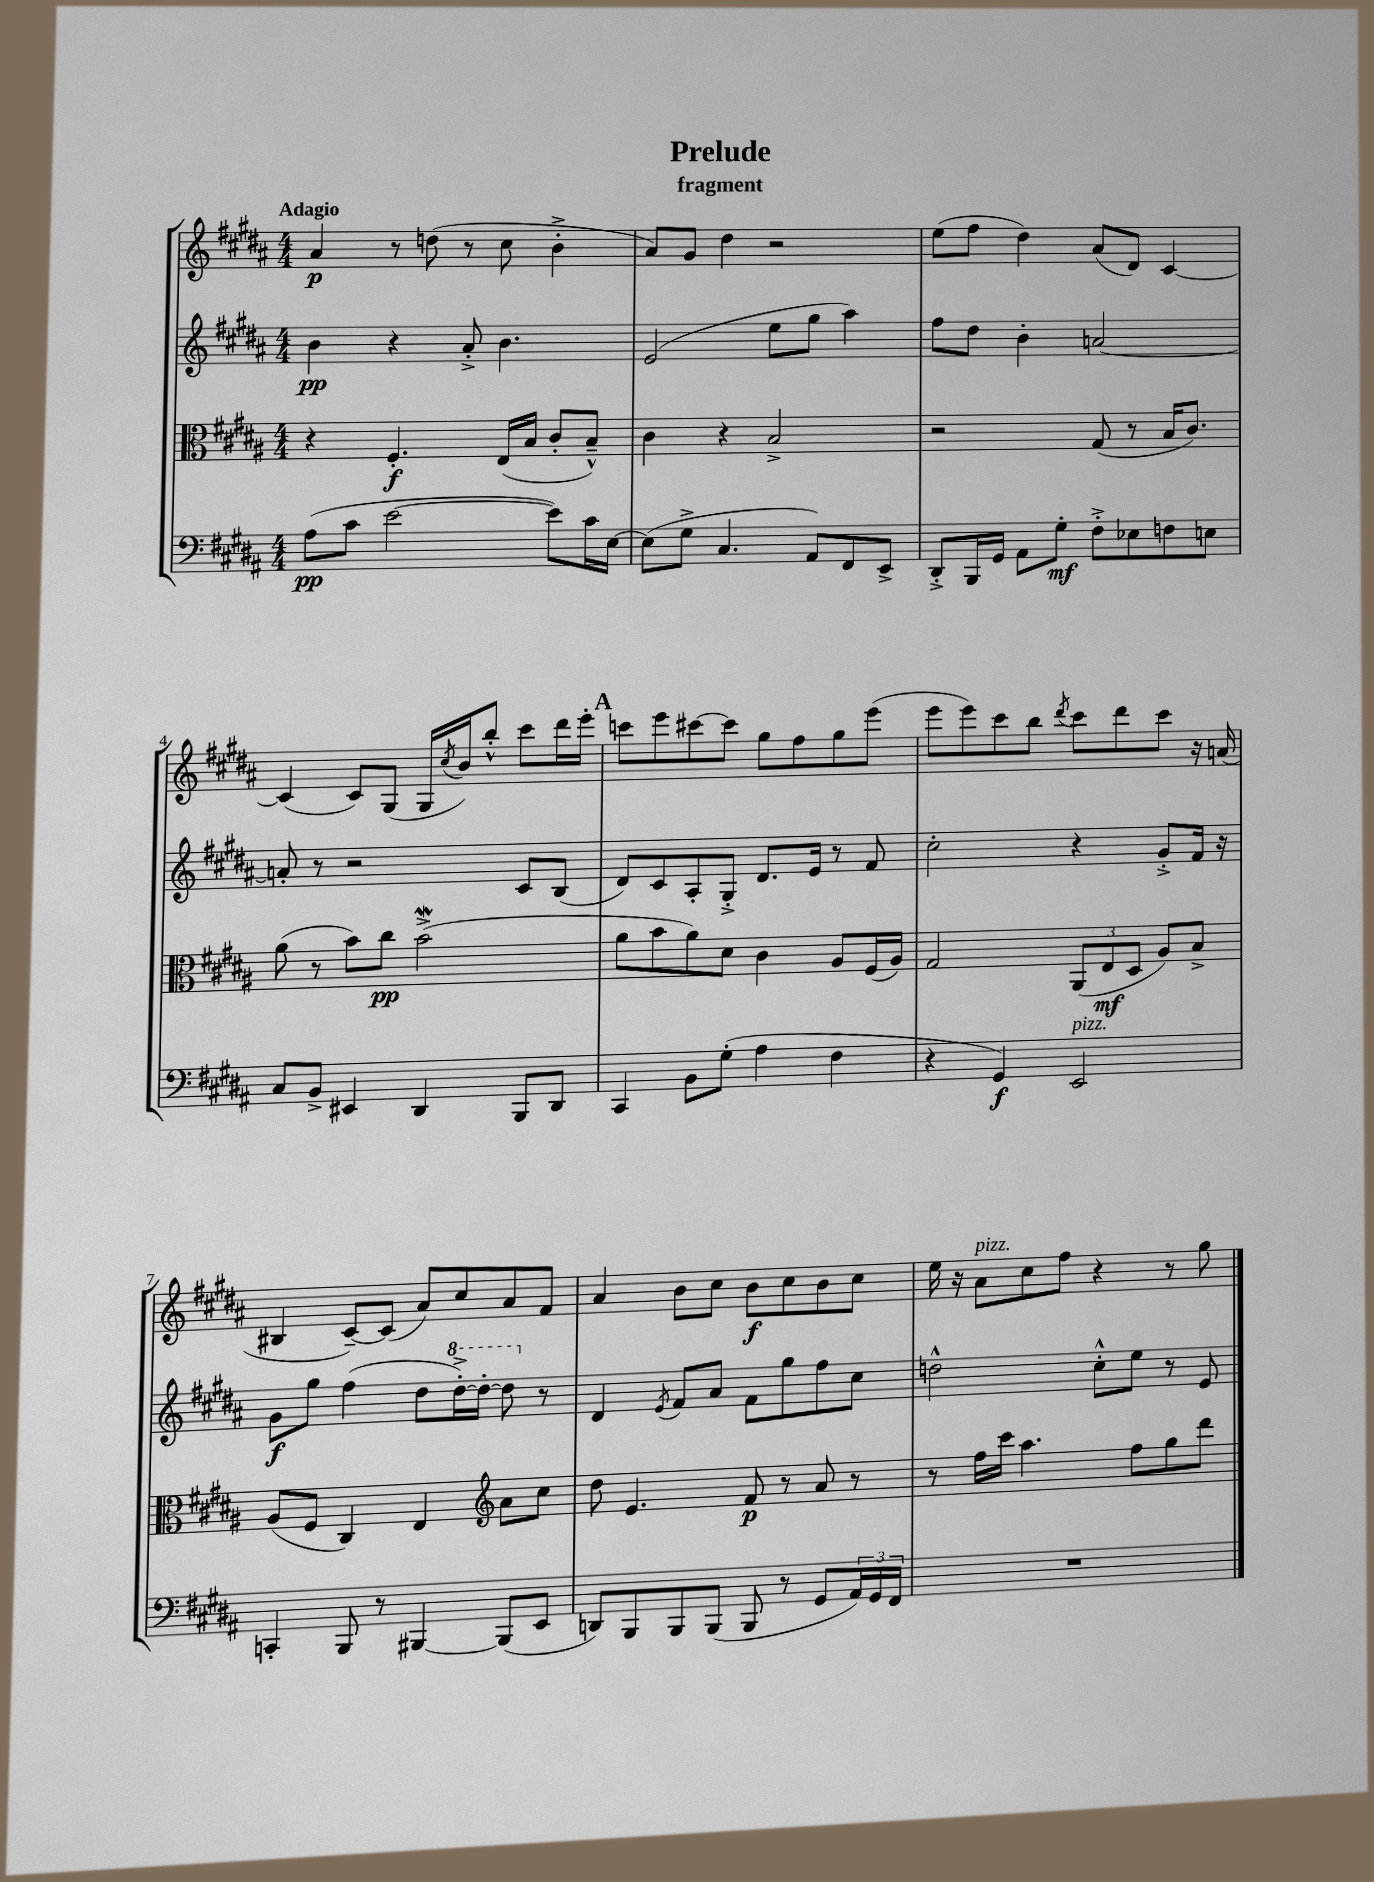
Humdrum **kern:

**kern	**dynam	**kern	**dynam	**kern	**dynam	**kern	**dynam
*part4	*part4	*part3	*part3	*part2	*part2	*part1	*part1
*staff4	*staff4	*staff3	*staff3	*staff2	*staff2	*staff1	*staff1
*clefF4	*	*clefC3	*	*clefG2	*	*clefG2	*
*k[f#c#g#d#a#]	*	*k[f#c#g#d#a#]	*	*k[f#c#g#d#a#]	*	*k[f#c#g#d#a#]	*
*M4/4	*	*M4/4	*	*M4/4	*	*M4/4	*
=1	=1	=1	=1	=1	=1	=1	=1
!	!	!	!	!	!	!LO:TX:a:B:t=Adagio	!
(8A#\L	pp	4r	.	4b\	pp	4a#/	p
8c#\J	.	.	.	.	.	.	.
[2e\	.	4.F#'/	f	4r	.	8r	.
.	.	.	.	.	.	(8ddn\	.
.	.	.	.	8a#'^/	.	8r	.
.	.	(16E/LL	.	4.b\	.	8cc#\	.
.	.	16B/JJ	.	.	.	.	.
8e\L])	.	8c#'/L	.	.	.	4b'^\	.
16c#\L	.	8B~^^/J)	.	.	.	.	.
[16E\JJ	.	.	.	.	.	.	.
=2	=2	=2	=2	=2	=2	=2	=2
(8E\L]	.	4c#\	.	(2e/	.	8a#/L)	.
8G#^\J	.	.	.	.	.	8g#/J	.
4.C#/	.	4r	.	.	.	4dd#\	.
.	.	2B^/	.	8ee\L	.	2r	.
8AA#/L)	.	.	.	8gg#\J	.	.	.
8FF#/	.	.	.	4aa#\)	.	.	.
8EE^/J	.	.	.	.	.	.	.
=3	=3	=3	=3	=3	=3	=3	=3
8DD#'^/L	.	2r	.	8ff#\L	.	(8ee\L	.
16BBB/L	.	.	.	8dd#\J	.	8ff#\J	.
16GG#/JJ	.	.	.	.	.	.	.
8AA#\L	.	.	.	4b'\	.	4dd#\)	.
8G#'\J	mf	.	.	.	.	.	.
8F#'^\L	.	(8G#/	.	[2an/	.	(8a#/L	.
8E-X\	.	8r	.	.	.	8d#/J)	.
8Fn\	.	16B/KL	.	.	.	[4c#/	.
.	.	8.c#/J)	.	.	.	.	.
8En\J	.	.	.	.	.	.	.
!!LO:LB:g=z
=4	=4	=4	=4	=4	=4	=4	=4
8C#/L	.	(8a#\	.	8an'/]	.	(4c#/]	.
8BB^/J	.	8r	.	8r	.	.	.
4EE#X/	.	8b\L)	.	2r	.	8c#/L)	.
.	.	8cc#\J	pp	.	.	(8G#/J	.
4DD#/	.	(2bw^\	.	.	.	16G#/LL	.
.	.	.	.	.	.	8qcc#/	.
.	.	.	.	.	.	16b/J)	.
.	.	.	.	.	.	8bb'^^/J	.
8BBB/L	.	.	.	8c#/L	.	8ccc#\L	.
8DD#/J	.	.	.	(8B/J	.	16ddd#\L	.
.	.	.	.	.	.	16eee'\JJ	.
!!LO:REH:place=s1:t=A
=5	=5	=5	=5	=5	=5	=5	=5
4CC#/	.	8a#\L	.	8d#/L)	.	8cccn\L	.
.	.	8b\	.	8c#/	.	8eee\	.
8BB\L	.	8a#\)	.	8A#'/	.	[8ccc#X\	.
(8G#'\J	.	8d#\J	.	8G#'^/J	.	8ccc#\J]	.
4A#\	.	4c#\	.	8.d#/L	.	8gg#\L	.
.	.	.	.	.	.	8ff#\	.
.	.	.	.	16e/Jk	.	.	.
4F#\	.	8A#/L	.	8r	.	8gg#\	.
.	.	(16F#/L	.	8f#/	.	(8eee\J	.
.	.	16A#/JJ)	.	.	.	.	.
=6	=6	=6	=6	=6	=6	=6	=6
4r	.	2G#/	.	2cc#'\	.	8eee\L	.
.	.	.	.	.	.	8eee\)	.
4GG#/)	f	.	.	.	.	8ccc#\	.
.	.	.	.	.	.	8bb\J	.
.	.	.	.	.	.	8qddd#/	.
!LO:TX:a:i:t=pizz.	!	!	!	!	!	!	!
2EE/	.	(12AA#/L	.	4r	.	8ccc#\L	.
.	.	12E/	mf	.	.	.	.
.	.	.	.	.	.	8ddd#\	.
.	.	12D#/J	.	.	.	.	.
.	.	8A#/L)	.	8g#'^/L	.	8ccc#\J	.
.	.	8B^/J	.	16f#/Jk	.	16r	.
.	.	.	.	16r	.	(16an/	.
!!LO:LB:g=z
=7	=7	=7	=7	=7	=7	=7	=7
4CCn'/	.	(8A#/L	.	8g#\L	f	4B#X/	.
.	.	8F#/J	.	8gg#\J	.	.	.
8BBB/	.	4C#/)	.	(4ff#\	.	[8c#~/L)	.
8r	.	.	.	.	.	(8c#/J]	.
[4BBB#X/	.	4E/	.	8dd#\L	.	8a#/L)	.
*	*	*	*	*8va	*	*	*
.	.	.	.	[16ddd#'^\L)	.	8cc#/	.
.	.	.	.	16ddd#'\JJ_	.	.	.
*	*	*clefG2	*	*	*	*	*
(8BBB#/L]	.	8a#\L	.	8ddd#\]	.	8a#/	.
*	*	*	*	*X8va	*	*	*
8EE/J	.	8cc#\J	.	8r	.	8f#/J	.
=8	=8	=8	=8	=8	=8	=8	=8
8DDn/L)	.	8dd#\	.	4d#/	.	4a#/	.
8BBB/	.	4.e/	.	.	.	.	.
.	.	.	.	8qe/	.	.	.
8BBB/	.	.	.	8f#/L	.	8b\L	.
(8BBB/J	.	.	.	8a#/J	.	8cc#\J	.
8BBB/	.	8f#/	p	8f#\L	.	8b\L	f
8r	.	8r	.	8gg#\	.	8cc#\	.
8GG#/L	.	8a#/	.	8ff#\	.	8b\	.
24AA#/L)	.	8r	.	8cc#\J	.	8cc#\J	.
24GG#/	.	.	.	.	.	.	.
24FF#/JJ	.	.	.	.	.	.	.
=9	=9	=9	=9	=9	=9	=9	=9
1r	.	8r	.	2ddn^^\	.	16ee\	.
.	.	.	.	.	.	16r	.
!	!	!	!	!	!	!LO:TX:a:i:t=pizz.	!
.	.	16ff#\LL	.	.	.	8a#\L	.
.	.	16ccc#\JJ	.	.	.	.	.
.	.	4.aa#\	.	.	.	8cc#\	.
.	.	.	.	.	.	8ff#\J	.
.	.	.	.	8cc#'^^\L	.	4r	.
.	.	8ff#\L	.	8ee\J	.	.	.
.	.	8gg#\	.	8r	.	8r	.
.	.	8ddd#\J	.	8e/	.	8gg#\	.
==	==	==	==	==	==	==	==
*-	*-	*-	*-	*-	*-	*-	*-
